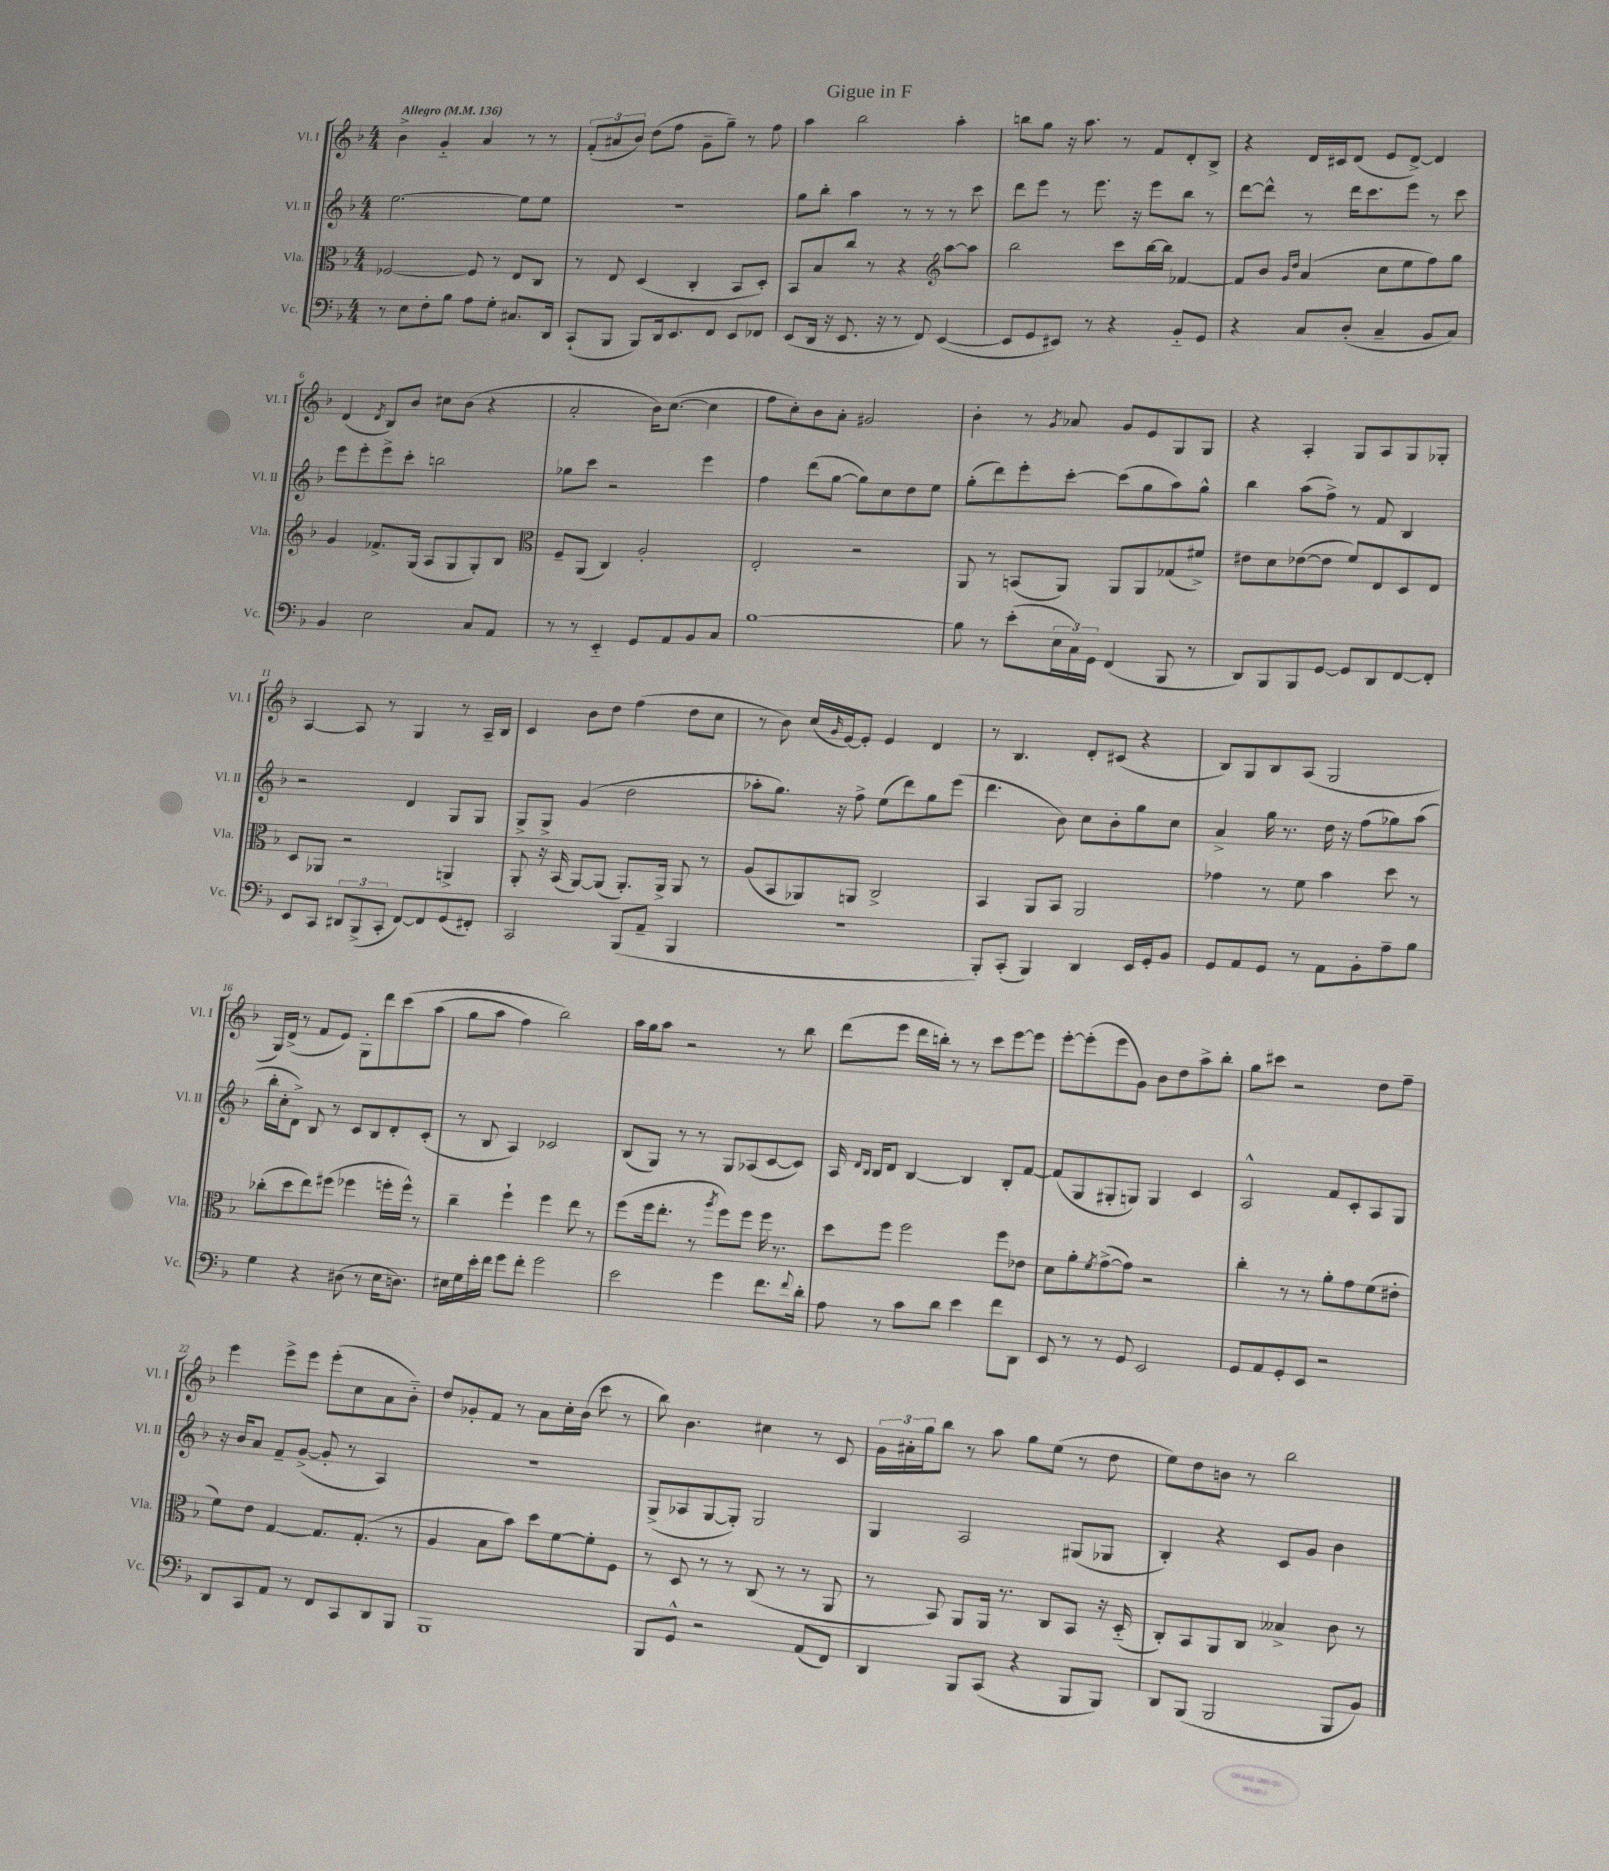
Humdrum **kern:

**kern	**kern	**kern	**kern
*staff4	*staff3	*staff2	*staff1
*clefF4	*clefC3	*clefG2	*clefG2
*k[b-]	*k[b-]	*k[b-]	*k[b-]
*M4/4	*M4/4	*M4/4	*M4/4
*MM136	*MM136	*MM136	*MM136
8r	[2F-/	[2.ee\	4b-^\
8E\L	.	.	.
8F'\	.	.	4g'~/
8B-\J	.	.	.
8A\L	8F-/]	.	4a/
8G'\J	8r	.	.
8.C#/L	8E/L	8ee\]L	8r
.	8C/J	8ee\J	8r
16DD/Jk	.	.	.
=	=	=	=
(8CC`/L	8r	1r	(12f'/L
.	.	.	12a#/
8BBB-/J	8E/	.	.
.	.	.	12b-/J)
8BBB-/L)	(4D/	.	(8dd\L
16DD/k	.	.	8ff\J
8.EE/	.	.	.
.	4C'/	.	8g~\L
8FF/J	.	.	8gg~\J)
8EE/L	8BB-/L	.	8r
8FF-/J	8D'/J)	.	8ff\
=	=	=	=
(8EE/L	8BB-/L	8gg\L	4aa\
16DD/Jk	8B-/	8bb-'\J	.
16r	.	.	.
8.EE/	8cc/J	4aa\	2bb-\
.	8r	.	.
16r	.	.	.
8r	4r	8r	.
8FF/)	.	8r	.
*	*clefG2	*	*
([4EE/	[8aa\L	8r	4aa'\
.	8aa\]J	8ccc\	.
=	=	=	=
8EE/]L	2bb-\	8ddd\L	8bb\L
8GG/	.	8eee\J	8gg\J
8EE#/J)	.	8r	16r
.	.	.	8.aa\
8r	.	8.eee\	.
4r	8ccc\L	.	8r
.	.	16r	.
.	[16bb-\L	8eee\L	8f/L
.	16bb-\]JJ	.	.
8BB-'~/L	[4f-/	8bb-\J	8d'/
8GG/J	.	8r	8B-^/J
=	=	=	=
4r	8f-/]L	[8ddd\L	4r
.	8b-/J	8ddd^^\]J	.
.	16qqg/LL	.	.
.	16qqdd/JJ	.	.
8C/L	(4a/	8r	16d/LL
.	.	.	16c#/J
(8D'/J	.	16ddd\LK	(8d/J
.	.	8.ccc\	.
4C~/	8cc\L	.	8e/L
.	8ee\	8eee\J	[8d^/J)
8BB-/L	8ff\)	8r	4d/]
8C/J)	8gg\J	8ccc\	.
=	=	=	=
4BB-/	4g/	8eee\L	(4d/
.	.	8eee'\	.
.	.	.	8qd/
2E\	8.f-^/L	8eee^\	8B-/L)
.	.	8ccc'\J	8b-/J
.	(16G/Jk	.	.
.	8A/L	2bb\	8cc#\L
.	8G/	.	(8b-\J
8C/L	8G'/)	.	4r
8AA/J	8B-/J	.	.
=	=	=	=
*	*clefC3	*	*
8r	8F~/L	8gg-\L	2a'/
8r	(8AA/J	8ccc\J	.
4EE'~/	4C/)	2r	.
8GG/L	2A'/	.	16b-\LK)
.	.	.	([8.cc\J
8AA/	.	.	.
8BB-/	.	4eee\	4cc\]
8C/J	.	.	.
=	=	=	=
[1B-	2E'/	4ff\	8ff\L
.	.	.	8cc'\)
.	.	(8ddd\L	8b-\
.	.	[8gg\J	8a'\J
.	2r	8gg\]L)	2g#/
.	.	8cc\	.
.	.	8dd\	.
.	.	8ee\J	.
=	=	=	=
8B-\]	8AA/	(8gg'\L	4b-'\
8r	8r	8ddd\)	.
(8e'\L	(8BB/L	8eee'\	8r
.	.	.	8qg/
24E\L	8AA/J)	[8ccc'\J	8a-/
24C\)	.	.	.
24GG\JJ	.	.	.
(4FF/	8AA/L	(8ccc\]L	8g/L
.	8AA/	8gg\	8e/
8BBB-/	(8G-/	8aa\)	8G/
8r	8f#^/J)	8gg^^\J	8G/J
=	=	=	=
8DD/L)	8e#\L	4bb-\	4r
8BBB-/	8d\	.	.
8BBB-/	([8e-\	(8aa\L	4A'/
[8GG/J	8e-\]J	8ff^\J)	.
8GG/]L	8f/L)	8r	8G/L
8DD/	8E/	8f/	8A/
[8FF/	8D/	4B-/	8G/
8FF'/]J	8E/J	.	8G-'/J
=	=	=	=
8EE/L	8D/L	2r	[4A/
8CC/J	8AA-/J	.	.
12DD#/L	2r	.	8A/]
(12BBB-^/	.	.	.
.	.	.	8r
12CC'/J	.	.	.
[8FF/L)	.	4d/	4G/
8FF/]	.	.	.
(8GG/	4AA^/	8G/L	8r
8FF#'/J)	.	8G/J	16A~/LL
.	.	.	16B-/JJ
=	=	=	=
2CC/	8AA'/	8G^/L	4c/
.	16r	8G^/J	.
.	(16BB-/	.	.
.	[8AA/L)	(4g/	8b-\L
.	(8AA/]J	.	8dd\J
(8BBB-/L	8.AA'/L)	2dd\	(4ff\
8AA~/J	.	.	.
.	16AA^/Jk	.	.
4BBB-/	8AA/	.	8dd\L
.	8r	.	8cc\J
=	=	=	=
1r	(8A/L	8aa-'\L	8r
.	8BB-/	8.gg\J)	8b-\)
.	8AA-/)	.	(16cc/LL
.	.	.	16qqg/
.	.	16r	[16e/J)
.	8AA/J	8ff^\	8e'/]J
.	2C^/	(8ee\L	4e/
.	.	8ddd\)	.
.	.	8gg\	4d/
.	.	(8eee\J	.
=	=	=	=
8BBB-'/L)	4BB-/	4.ddd\	8r
(8CC'/J	.	.	4.B-/
4BBB-/)	8AA/L	.	.
.	8BB-/J	8b-\)	.
4DD/	2AA/	8cc\L	8d'/L
.	.	8b-'\	(8c#/J
16EE/LL	.	8gg\	4r
16GG'/J	.	.	.
8BB-/J	.	8cc\J	.
=	=	=	=
8GG/L	4g-\	4a^/	8B-/L)
8AA/	.	.	8G/
8GG/J	8r	16gg\	8B-/
.	.	8.r	.
8r	8f\	.	(8A/J
8AA\L	4b-\	16dd\	2G/
.	.	16r	.
8BB-'\	.	(8ff\L	.
8A~\	8dd\	8gg-\)	.
8B-\J	8r	(8aa\J	.
=	=	=	=
4G\	(8cc-'\L	16bb-'\LL	16G/LL)
.	.	16cc'\J	(16d^/JJ
.	8dd\	8d^\J)	8r
4r	8ee\)	8B-/	8f/L
.	(8ff#\J	8r	8e/J)
(8D#\	4ff-\	8c/L	8G'\L
8r	.	8B-/	8ddd\
16E\LK	16ff'\LL	8d'/	&(8ccc\
8.D\J)	16ff^^\JJ)	.	.
.	8r	(8c'/J	(8aa\J
=	=	=	=
16E#\LL	4cc~\	8r	8gg\L
16G\	.	.	.
16e'\	.	8B-/	8aa\J
16f\JJ	.	.	.
8g\L	4ff`\	4A/)	4ff\)
8f'\J	.	.	.
2g\	4ff\	2c-/	2bb-\&)
.	8ee\	.	.
.	8r	.	.
=	=	=	=
2e\	(8ff\L	(8B-/L	16aa\LL
.	.	.	16gg\J
.	16ff\k	8G/J)	8aa\J
.	8.ee'\J	.	.
.	.	8r	2r
.	8r	8r	.
.	8qaa/	.	.
4g\	8ff\L)	8G/L	.
.	8ff\J	(8A-/	.
8.f\L	16ff\	[8c/	8r
.	8.r	.	.
.	.	8c/]J)	8bb-\
8qqf/	.	.	.
16d'\Jk	.	.	.
=	=	=	=
8A\	8dd\L	16A/	(8ddd\L
.	.	16qqd/LL	.
.	.	16qqB-/JJ	.
.	.	16B-/LK	.
8r	8ff\J	8d/J	8eee\J
8c\L	2ff\	[4B-/	16ddd\LL
.	.	.	16bb'\JJ)
8d\J	.	.	8r
4e\	.	4B-/]	8r
.	.	.	8ccc\L
8f\L	8ff\L	8B-'/L	[8eee\
8DD\J	8e-\J	[8f/J	8eee\]J
=	=	=	=
8EE/	8d\L	(8f/]L	[8eee'\L
8r	8a'\	8G/	(8eee'\]
.	8qf/	.	.
8r	([8g^\	8G#'/	8eee\
8GG/	8g\]J)	8G/J)	8g\J)
2EE/	2r	4G/	8b-\L
.	.	.	8dd\
.	.	4c/	8aa^\
.	.	.	8bb-'\J
=	=	=	=
8GG/L	4cc'\	2A^^/	8gg\L
8AA/	.	.	8ccc#\J
8GG'/	8r	.	2r
8EE/J	8r	.	.
2r	8a'\L	8f/L	.
.	8g\	8c'/	.
.	(8f\	8A/	8dd\L
.	8e#'\J	8G/J	8ff~\J
=	=	=	=
8DD/L	8f\L)	16r	4eee\
.	.	16b-/LK	.
8CC/	8e\J	8a/J	.
8AA/J	[4G/	8f~/L	8eee^\L
8r	.	([8g^/J	8eee\J
8FF/L	8.G/]L	8g'/]	(8eee'\L
8CC/	.	8r	8cc\
.	(8.G'/J	.	.
8DD/	.	4A/)	8a\
8BBB-/J	8r	.	8b-'~\J)
=	=	=	=
1BBB-	4A/	1r	8dd/L
.	.	.	8g-'/
.	8B-\L	.	8f/J
.	8b-\J)	.	8r
.	8dd\L	.	8a\L
.	[8f\	.	16cc'\L
.	.	.	(16b-\JJ
.	8f'\]	.	8ccc\
.	8F\J	.	8r
=	=	=	=
8BBB-/L	8r	(8G^/L	8bb-\)
8GG^^/J	8D/	8A-/	4.b-\
2r	8r	[8G/	.
.	8r	8G'/]J)	.
.	(8C/	2G/	4cc#\
.	8r	.	.
(8AA/L	8r	.	8r
8FF/J)	8AA/	.	8c/
=	=	=	=
4DD/	8r	4G/	24g\LL
.	.	.	24a#'\
.	.	.	24gg\J
.	8BB-/)	.	8bb-\J
8BBB-/L	8AA/L	2A/	8r
(8CC/J	16AA/Jk	.	8aa\
.	8.r	.	.
4r	.	.	8gg\L
.	8C/L	.	(8ee\J
8BBB-/L	8BB-/J	(8G#/L	8r
8BBB-/J)	16r	8G-/J	8dd\
.	(16D'~/	.	.
=	=	=	=
8DD/L	8C'/L)	4B-'/)	8ee\L)
(8BBB-/J	8BB-/	.	8dd\
2BBB-/	8AA/	4r	8b\J
.	8C/J	.	8r
.	4B--^/	8c/L	2bb-\
.	.	8g/J	.
8BBB-/L	8c\	4b-\	.
8BB-/J)	8r	.	.
==	==	==	==
*-	*-	*-	*-
